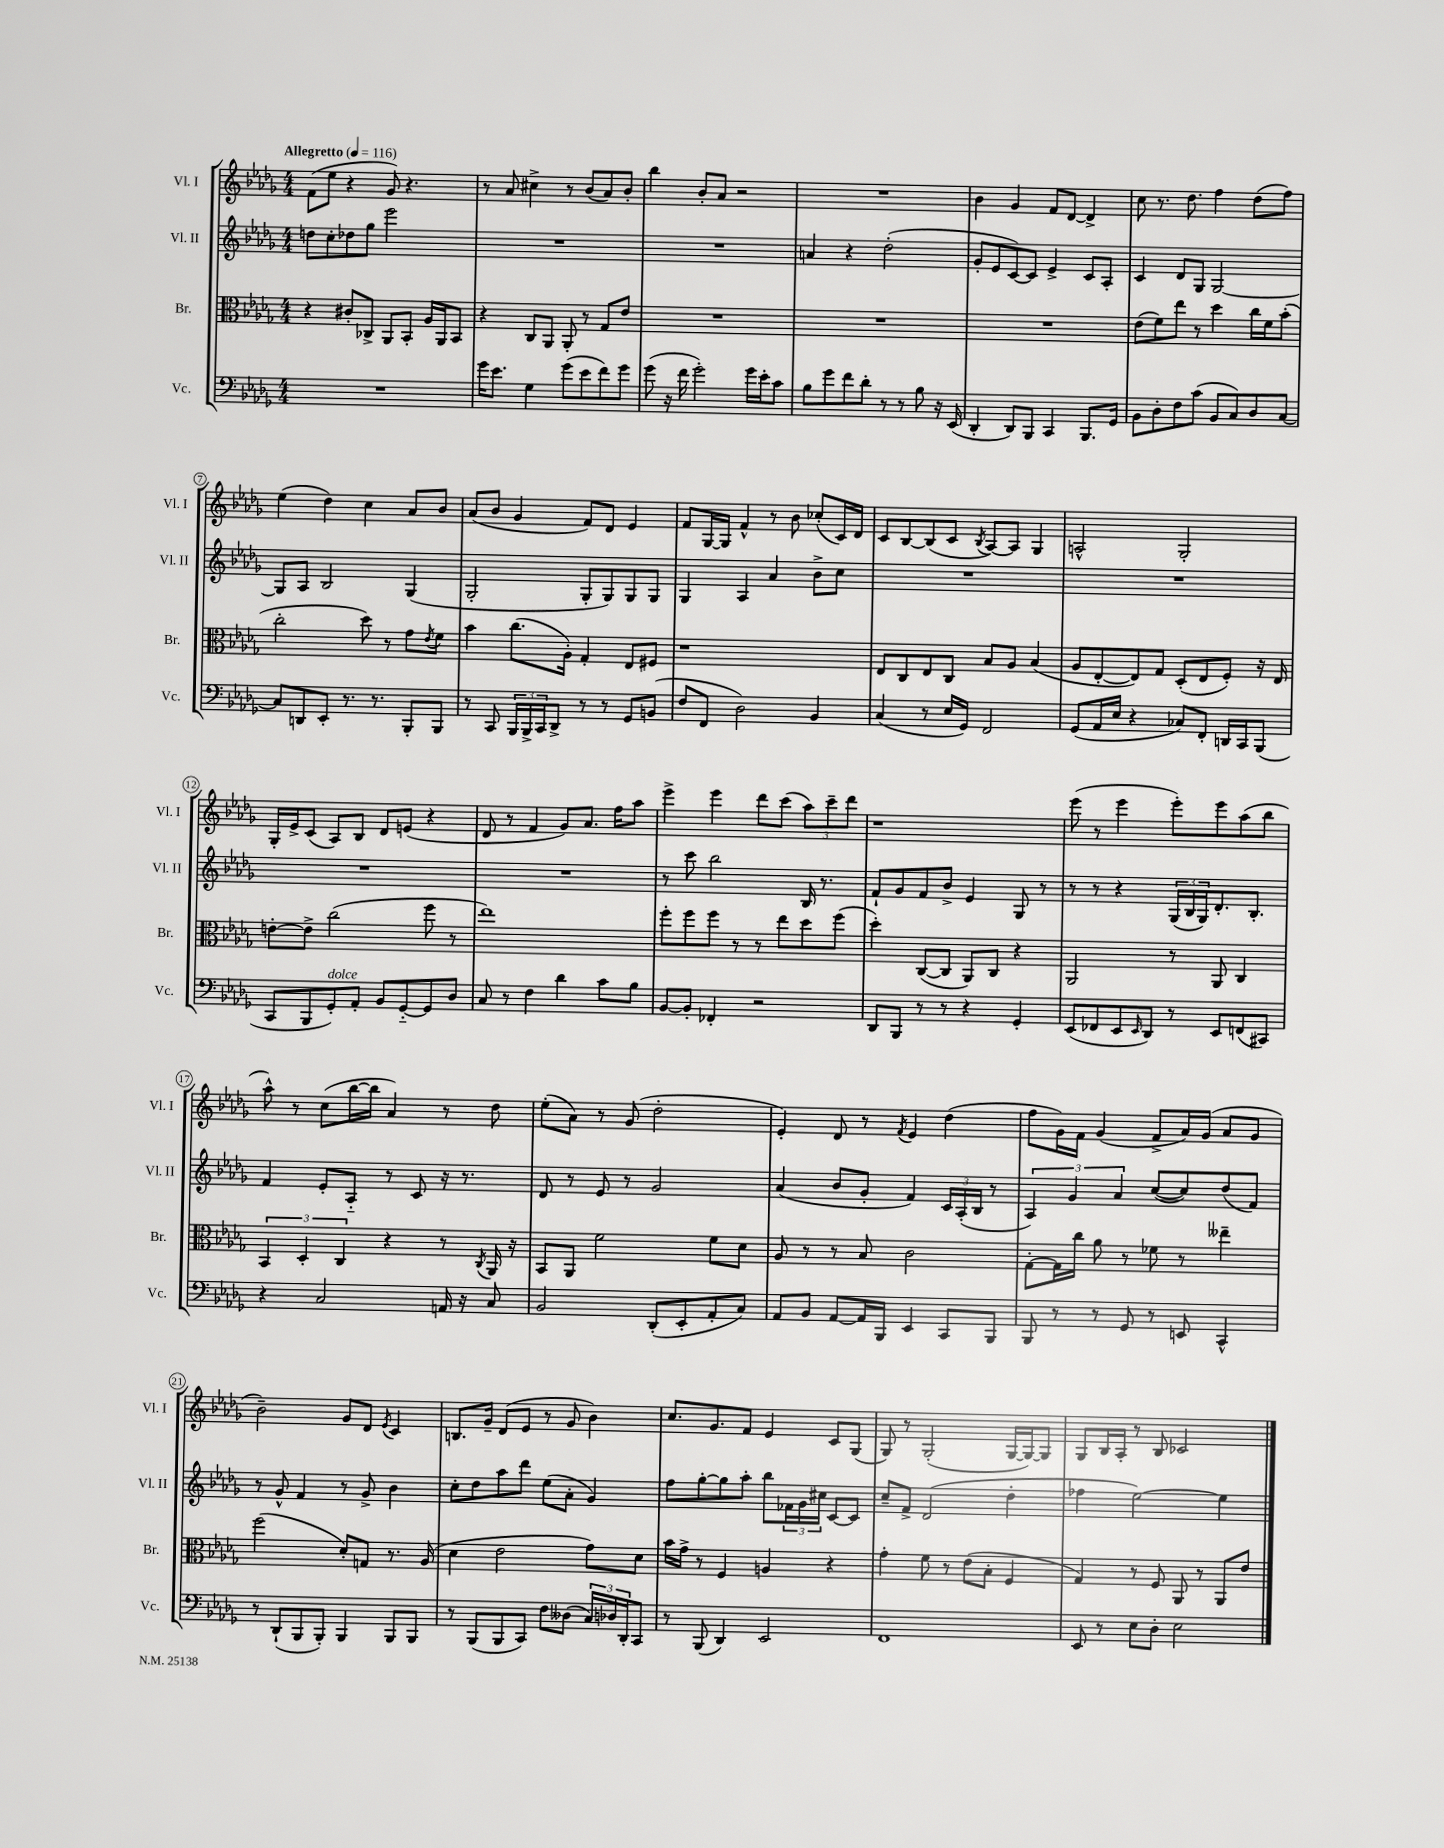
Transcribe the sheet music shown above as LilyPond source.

<<
\new StaffGroup <<
\new Staff = "s0" \with { instrumentName = "Vl. I" shortInstrumentName = "Vl. I" } {
    \clef treble \key des \major \numericTimeSignature \time 4/4 \tempo "Allegretto" 4 = 116
    f'8( ees''8 r4 ges'8) r4. |
    r8 aes'8 cis''4-> r8 bes'8( aes'8) bes'8-. |
    bes''4 bes'8-. aes'8 r2 |
    R1 |
    bes'4 ges'4 f'8 des'8~ des'4-> |
    c''8 r8. des''8. f''4 des''8( f''8) |
    ees''4( des''4) c''4 aes'8 bes'8 |
    aes'8( bes'8 ges'4 f'8) des'8 ees'4 |
    f'8 ges16~ ges16 f'4-^ r8 bes'8 ces''8-.( c'16) des'16 |
    c'8 bes8~ bes8( c'8 \acciaccatura { bes8 } aes8~) aes8 ges4 |
    a2-^ ges2-. |
    ges16-. ees'16-> c'8( aes8) bes8 des'8 e'8( r4 |
    des'8 r8 f'4 ges'8) aes'8. f''16 aes''8 |
    ees'''4-> ees'''4 des'''8 c'''8( \tuplet 3/2 { aes''8) c'''8-- des'''8 } |
    r1 |
    ees'''8( r8 ees'''4 ees'''8-.) ees'''8 aes''8( bes''8 |
    aes''8-^) r8 c''8( bes''16~ bes''16 aes'4) r8 des''8 |
    ees''8-.( aes'8) r8 ges'8( des''2-. |
    ees'4-.) des'8 r8 \acciaccatura { f'8 } ees'4 des''4( |
    f''8 ges'16) f'16 ges'4( f'8-> aes'16) ges'16( aes'8 ges'8 |
    bes'2--) ges'8 des'8 \acciaccatura { ees'8 } c'4 |
    b8. ges'16-- des'8( ees'8 r8 ges'8 bes'4) |
    c''8. ges'8. f'8 ees'4 c'8 ges8( |
    ges8) r8 ges2-.( ges16~ ges16~) ges8 |
    ges8 bes16 aes16-. r8 bes8 ces'2 \bar "|." |
}
\new Staff = "s1" \with { instrumentName = "Vl. II" shortInstrumentName = "Vl. II" } {
    \clef treble \key des \major \numericTimeSignature \time 4/4
    d''8 c''8-. des''8 ges''8 ees'''2 |
    R1 |
    R1 |
    a'4 r4 des''2-.( |
    ges'8-. ees'8 c'8~) c'8 ees'4-> c'8 aes8-. |
    c'4 des'8 ges8 ges2~ |
    ges8 aes8 bes2 ges4( |
    ges2-. ges8-. ges8) ges8 ges8 |
    ges4 aes4 aes'4 bes'8-> c''8 |
    R1 |
    R1 |
    R1 |
    R1 |
    r8 c'''8 bes''2 bes16 r8. |
    f'8-! ges'8 f'8 bes'8-> ees'4 ges8 r8 |
    r8 r8 r4 \tuplet 3/2 { ges16( bes16 ges16) } des'8.-. bes8.-. |
    f'4 ees'8-. aes8-_ r8 c'8 r16 r8. |
    des'8 r8 ees'8 r8 ges'2 |
    aes'4( bes'8 ges'8-. f'4) \tuplet 3/2 { c'16 aes16-.( bes16 } r8 |
    \tuplet 3/2 { aes4) ges'4 aes'4 } c''8~( c''8) des''8( f'8) |
    r8 ges'8-^ f'4 r8 ges'8-> bes'4 |
    c''8-. des''8 aes''8 des'''8 ees''8( aes'8-. ges'4) |
    f''8 ges''8~-. ges''8 aes''8-. bes''8 \tuplet 3/2 { fes'16 ges'16 cis''16 } c'8~ c'8 |
    c''8-- f'8-> des'2( des''4-. |
    fes''4 ees''2~) ees''4 \bar "|." |
}
\new Staff = "s2" \with { instrumentName = "Br." shortInstrumentName = "Br." } {
    \clef alto \key des \major \numericTimeSignature \time 4/4
    r4 cis'8-. ces8-> aes,8 bes,8-. aes16 aes,16 bes,8 |
    r4 c8 aes,8 aes,8-. r8 ges8 ees'8 |
    R1 |
    R1 |
    R1 |
    ees'8( f'8) ees''8 r8 des''4 c''16 f'16 bes'8-.( |
    c''2-. des''8) r8 ges'8 \acciaccatura { ees'8 } f'8 |
    bes'4 c''8.( aes16-.) ges4-. ees8 fis8 |
    r1 |
    ees8 c8 ees8 c8 bes8 aes8 bes4( |
    aes8 ees8~-. ees8) ges8 des8-.( ees8 f8-.) r16 ees16 |
    e'8~-. e'8-> c''2( f''8 r8 |
    ees''1) |
    f''8-. f''8 f''8 r8 r8 ees''8 des''8 f''8( |
    des''4-.) c8~( c8 aes,8) c8 r4 |
    aes,2 r8 aes,8 c4 |
    \tuplet 3/2 { bes,4 des4-. c4 } r4 r8 \acciaccatura { c8 } aes,16 r16 |
    bes,8 aes,8 f'2 f'8 des'8 |
    aes8 r8 r8 bes8 c'2 |
    ges8~-. ges16 c''16 aes'8 r8 fes'8 r8 eeses''4-- |
    f''2( des'8-.) g8 r8. aes16( |
    des'4 ees'2 ges'8) des'8 |
    bes'16 ges'16-> r8 f4 a4 r4 |
    ges'4-. f'8 r8 ees'8( bes8-. f4 |
    ges4) r8 f8 aes,8 r8 aes,8 ees'8 \bar "|." |
}
\new Staff = "s3" \with { instrumentName = "Vc." shortInstrumentName = "Vc." } {
    \clef bass \key des \major \numericTimeSignature \time 4/4
    R1 |
    ges'16 ees'8. ges4 ges'8( ees'8 f'8) ges'8 |
    ges'8( r16 f'16 ges'2-.) ges'16 ees'16-. c'8 |
    bes8 ges'8 f'8 des'8-. r8 r8 bes8 r16 ees,16( |
    des,4-. des,8) bes,,8 c,4 bes,,8. ges,16 |
    bes,8 des8-. f8 c'8( bes,8 c8) des8 c8~ |
    c8 d,8 ees,8-. r8. r8. bes,,8-. bes,,8 |
    r8 c,8 \tuplet 3/2 { bes,,16 bes,,16-> c,16 } des,8-> r8 r8 ges,8 b,8( |
    f8 f,8 des2) bes,4 |
    c4( r8 ees16 ges,16) f,2 |
    ges,8( aes,16 ees16 r4 ces8) f,8-. d,16 c,16 bes,,8( |
    c,8 bes,,8 ges,8-.^\markup { \italic "dolce" }) aes,8-. bes,8 ges,8~-_ ges,8 des8 |
    c8 r8 f4 des'4 c'8 bes8 |
    bes,8~ bes,8-. fes,4-. r2 |
    des,8 bes,,8 r8 r8 r4 ges,4-. |
    ees,8( fes,8 ees,8 \grace { ees,16 } des,8) r8 ees,8 f,8( cis,8) |
    r4 c2 a,16 r16 c8 |
    bes,2 des,8-.( ees,8-. aes,8-. c8) |
    aes,8 bes,8 aes,8~ aes,16 bes,,16 ees,4 c,8 bes,,8 |
    bes,,8 r8 r8 ges,8 r8 e,8 c,4-^ |
    r8 des,8-!( bes,,8 bes,,8-.) bes,,4 bes,,8 bes,,8 |
    r8 bes,,8( bes,,8 c,8) f8 deses8( \tuplet 3/2 { c16) des16 des,16-. } c,8 |
    r8 bes,,8( des,4) ees,2 |
    f,1 |
    ees,8 r8 ees8 des8-. ees2 \bar "|." |
}
>>
>>
\layout { \context { \Score \override BarNumber.stencil = #(make-stencil-circler 0.1 0.3 ly:text-interface::print) } }
